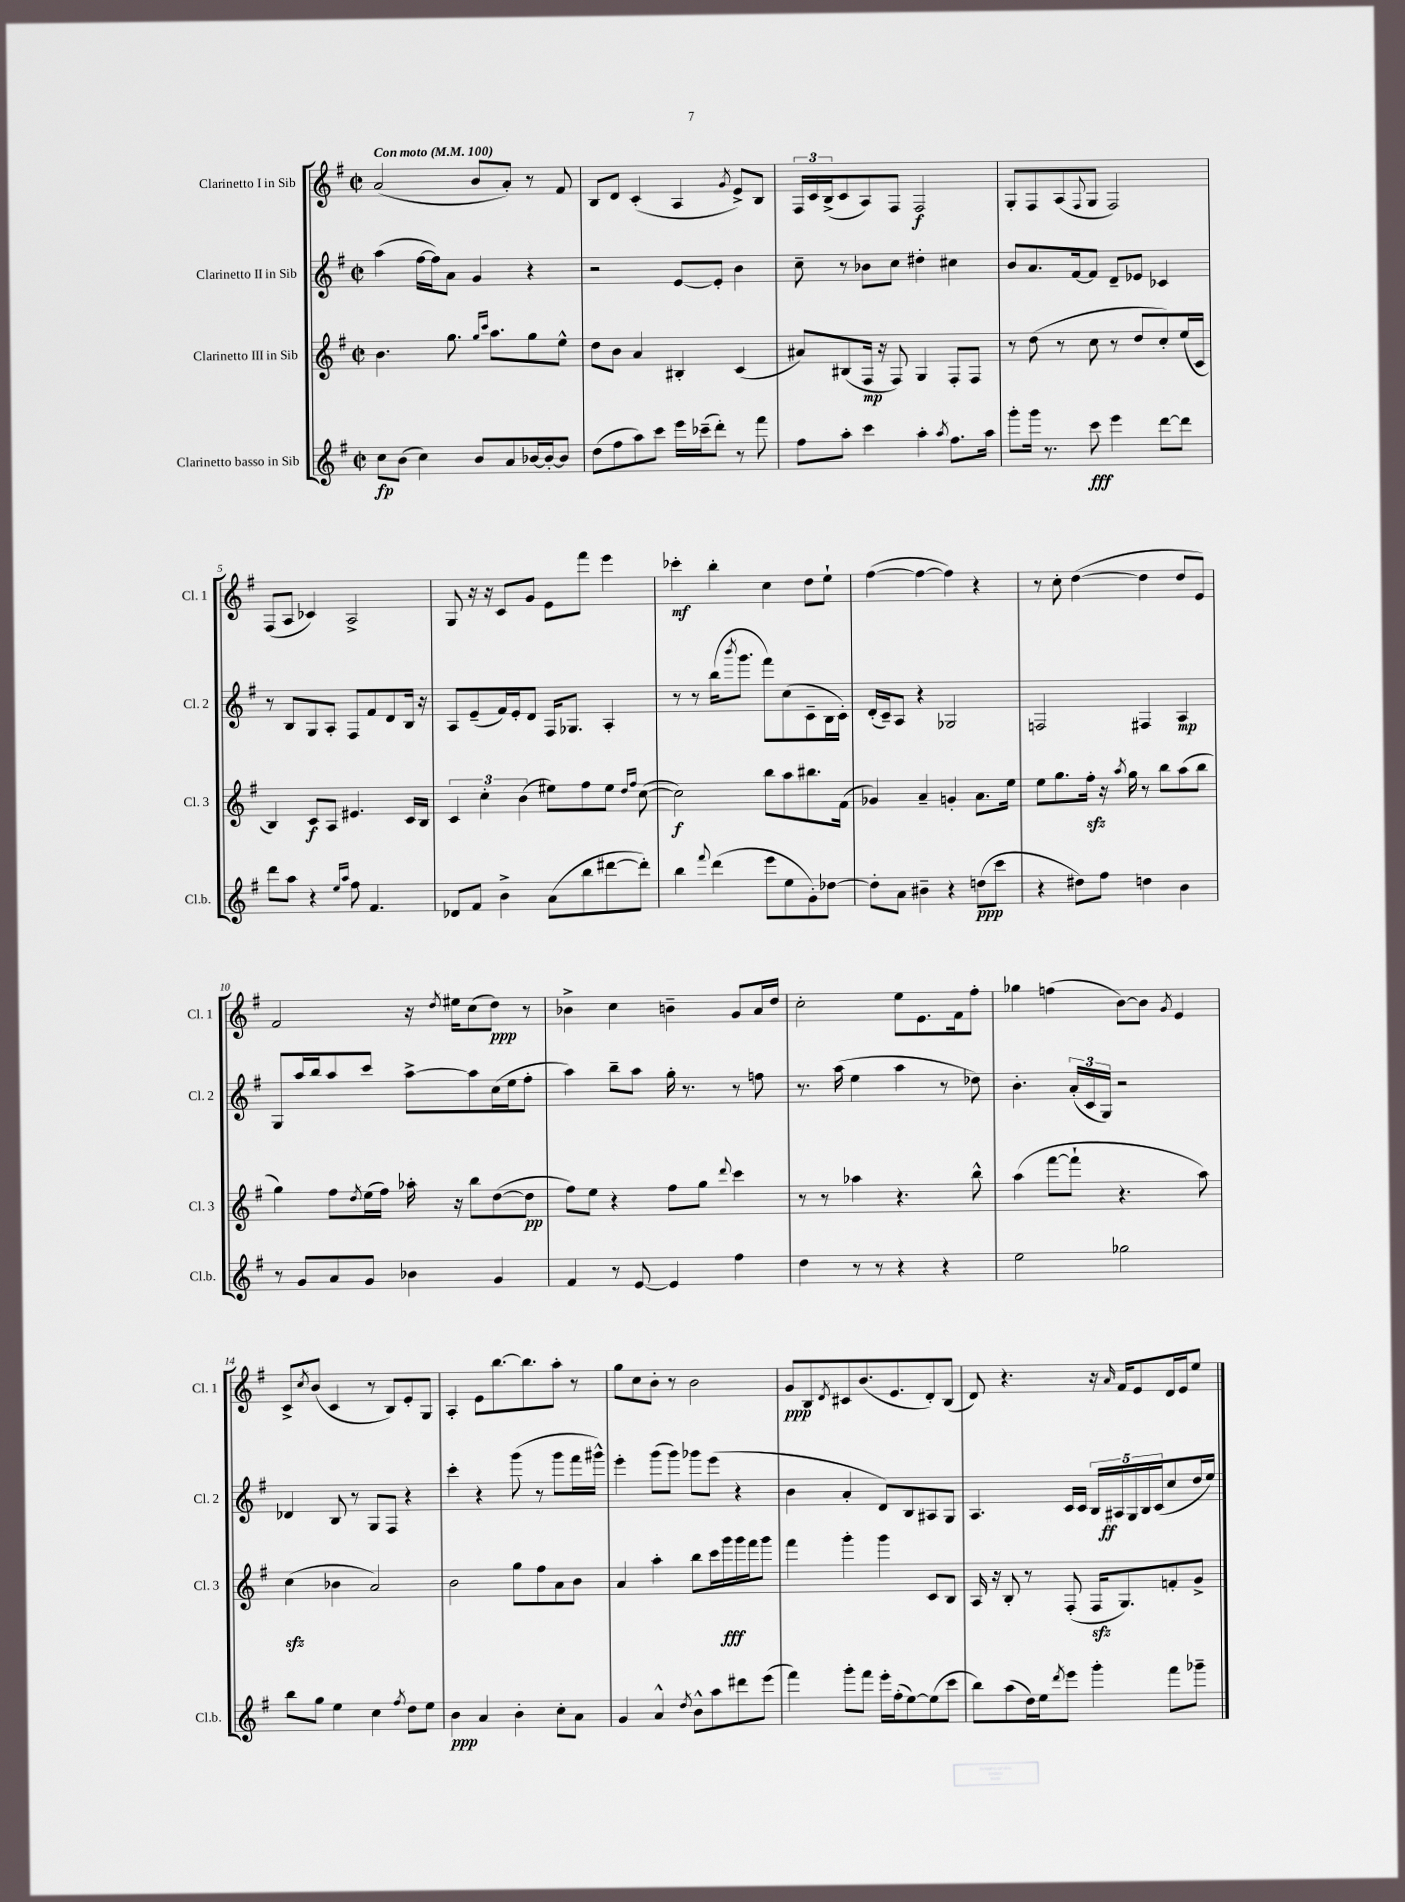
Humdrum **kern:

**kern	**kern	**kern	**kern
*staff4	*staff3	*staff2	*staff1
*clefG2	*clefG2	*clefG2	*clefG2
*k[f#]	*k[f#]	*k[f#]	*k[f#]
*M2/2	*M2/2	*M2/2	*M2/2
*met(c|)	*met(c|)	*met(c|)	*met(c|)
*MM100	*MM100	*MM100	*MM100
8cc\L	4.b\	(4aa\	(2a/
(8b\J	.	.	.
4cc\)	.	[16ff#\LL	.
.	.	16ff#\]J)	.
.	8.gg\	8a\J	.
8b/L	.	4g/	8b/L
.	16qqgg/LL	.	.
.	16qqccc/JJ	.	.
.	8.aa\L	.	.
8a/	.	.	8a'/J)
[16b-/L	8gg\	4r	8r
16b-'/_J	.	.	.
8b-/]J	8ee^^\J	.	8f#/
=	=	=	=
(8dd\L	8dd\L	2r	8B/L
8ff#\	8b\J	.	8d/J
8aa\)	4a/	.	(4c'/
8ccc\J	.	.	.
16eee\LL	4B#'/	[8e/L	4A/
(16ccc-~\J	.	.	.
8ddd'\J)	.	8e'/]J	.
.	.	.	8qg/
8r	(4c/	4b\	8e^/L)
8fff#\	.	.	8B/J
=	=	=	=
8ff#\L	8a#/L)	8cc~\	24F#/LL
.	.	.	24c/
.	.	.	(24B^/J
8aa'\J	(8B#/	8r	8c/
4ccc\	16F#/Jk	8b-\L	8A/)
.	16r	.	.
.	8F#/)	8cc\J	8F#/J
4aa'\	4G/	4dd#'\	2F#/
8qaa/	.	.	.
8.ff#\L	8F#'/L	4cc#\	.
.	8F#/J	.	.
16aa\Jk	.	.	.
=	=	=	=
8ggg'\L	8r	8b/L	8G'/L
16ggg\Jk	(8dd\	8.a/	8F#/
8.r	.	.	.
.	8r	.	(8A/
.	.	[16f#/k	.
.	.	.	8qqF#/
8ccc\	8cc\	8f#/]J	8G/J
4eee\	8r	8d~/L	2F#/)
.	8dd/L	8e-/J	.
[8ddd\L	8cc'/)	4c-/	.
8ddd\]J	(16ee/L	.	.
.	16c/JJ	.	.
=	=	=	=
8ddd\L	4B/)	8r	(8F#/L
8aa\J	.	8B/L	8A/J
4r	8c/L	8G/	4c-/)
.	8A/J	8A'/J	.
16qqee/LL	.	.	.
16qqaa/JJ	.	.	.
8ff#\	4.e#/	8F#/L	2A^/
4.f#/	.	8f#/	.
.	.	8d/	.
.	16c/LL	16B/Jk	.
.	16B/JJ	16r	.
=	=	=	=
8d-/L	6c/	8A/L	8G/
8f#/J	.	(8e~/	16r
.	6cc'\	.	.
.	.	.	16r
4b^\	.	16f#/L)	8c/L
.	.	16e'/J	.
.	(6b\	.	.
.	.	8d/J	8g/J
(8a\L	8ee#\L)	16F#/LK	8e\L
.	.	8.G-/J	.
8bb\	8ff#\	.	8fff#\J
[8ddd#\	8ee#\J	4A'/	4eee\
.	16qqdd/LL	.	.
.	16qqff#/JJ	.	.
8ddd#'\]J)	([8cc\	.	.
=	=	=	=
4bb\	2cc\])	8r	4ccc-'\
.	.	8r	.
8qqfff#/	.	.	.
(4ddd\	.	(16bb\LK	4bb'\
.	.	8qbbb/	.
.	.	8.ggg\J	.
8eee\L	8bb\L	8fff#\L)	4cc\
8ee\	8aa\	(8cc\	.
8g'\)	8.bb#\	8c~\	8dd\L
[8dd-\J	.	16B\L	8ee`\J
.	(16f#\Jk	16c'\JJ)	.
=	=	=	=
8dd-'\]L	4g-/)	(16d'/LL	([4ff#\
.	.	16c~/J)	.
8a\J	.	8A/J	.
4b#~\	4a~/	4r	4ff#\_
4r	4g'/	2G-/	4ff#\])
(8dd\L	8.a\L	.	4r
8ccc\J	.	.	.
.	16ee\Jk	.	.
=	=	=	=
4r	8ee\L	2F/	8r
.	8.gg\	.	8cc'\
8dd#\L)	.	.	([4dd\
.	16ff#'\Jk	.	.
8ff#\J	16r	.	.
.	8qaa/	.	.
.	16gg\	.	.
4dd\	8r	4F#/	4dd\]
.	8bb\L	.	.
4b\	(8aa\	4A/	8dd/L
.	8bb\J	.	8e/J)
=	=	=	=
8r	4gg\)	8G/L	2f#/
8g/L	.	16aa/L	.
.	.	16bb/J	.
8a/	8ff#\L	8aa/	.
.	8qdd/	.	.
8g/J	(16ee\L	8ccc/J	.
.	16ff#\JJ)	.	.
4b-\	16aa-'\	[8aa^\L	16r
.	.	.	8qdd/
.	16r	.	16ee#\LK
.	8bb\L	8aa\]	(8cc\
4g/	([8dd\	(16cc\L	8dd\J)
.	.	16ee\J	.
.	8dd\]J	8ff#'\J	8r
=	=	=	=
4f#/	8ff#\L)	4aa\)	4b-^\
.	8ee\J	.	.
8r	4r	8bb~\L	4cc\
[8e/	.	8aa\J	.
4e/]	8ff#\L	16gg'\	4b~\
.	.	8.r	.
.	8gg\J	.	.
.	8qqddd/	.	.
4ff#\	4ccc\	8r	8g/L
.	.	8ff\	16a/L
.	.	.	16dd/JJ
=	=	=	=
4dd\	8r	8.r	2cc'\
.	8r	.	.
.	.	(16aa\	.
8r	4aa-\	4ee\	.
8r	.	.	.
4r	4.r	4aa\	8ee\L
.	.	.	8.e\
4r	.	8r	.
.	.	.	16f#\k
.	8bb^^\	8dd-\)	8ff#'\J
=	=	=	=
2ee\	(4aa\	4.b'\	4gg-\
.	[8fff#\L	.	(4ff\
.	8fff#`\]J	(24a'/LL	.
.	.	24c/	.
.	.	24G/JJ)	.
2gg-\	4.r	2r	[8b\L)
.	.	.	8b\]J
.	.	.	8qg/
.	.	.	4e/
.	8aa\)	.	.
=	=	=	=
8bb\L	(4cc\	4d-/	8c^/L
.	.	.	8qcc/
8gg\J	.	.	(8b/J
4ee\	4b-\	8B/	4c/
.	.	8r	.
4cc\	2a/)	8G/L	8r
.	.	8F#/J	8B/L)
8qff#/	.	.	.
8dd\L	.	4r	8e'/
8ee\J	.	.	8G/J
=	=	=	=
4b\	2b\	4ccc'\	4A'/
4a/	.	4r	8e\L
.	.	.	[8.bb\
4b'\	8gg\L	(8ggg\	.
.	.	.	8.bb\]
.	8ff#\	8r	.
8cc'\L	8a\	8ggg\L	8aa'\J
8a\J	8b\J	16fff#\L	8r
.	.	16ggg#^^\JJ)	.
=	=	=	=
4g/	4a/	4eee'\	8gg\L
.	.	.	8cc\
4a^^/	4aa'\	(8ggg\L	8b'\J
.	.	8ggg\J)	8r
8qdd/	.	.	.
8b^^\L	8bb\L	8ggg-\L	2b\
8aa\	16ccc\L	(8eee\J	.
.	16ggg\	.	.
8ddd#\	16ggg\	4r	.
.	16fff#\J	.	.
(8eee\J	8ggg\J	.	.
=	=	=	=
4fff#\)	4fff#\	4b\	8g/L
.	.	.	8B/
.	.	.	8qd/
8ggg'\L	4ggg'\	4a'/	8c#/
8fff#\J	.	.	(8.b/
16eee'\LL	4ggg\	8d/L)	.
(16ff#'\J	.	.	8.e/
[8ee\)	.	8B/	.
(8ee\]	8c/L	8A#/	8d'/)
8ccc\J	8B/J	8G/J	(8B/J
=	=	=	=
8bb\L)	16A/	4.A/	8d/)
.	16r	.	.
(8aa\	8B'/	.	4.r
16dd\L)	8r	.	.
16ee\J	.	.	.
8qddd/	.	.	.
8eee\J	(8F#'/	16c/LL	.
.	.	16c/JJ	.
4ggg'\	16F#/LK	20B/LL	16r
.	.	20A#/	.
.	.	.	16qqa/
.	8.G/)	.	16f#/LK
.	.	20G/	.
.	.	.	8e/
.	.	20B/	.
.	.	(20c/J	.
8fff#\L	8f'/	8cc/	16d/L
.	.	.	16e/J
8ggg-~\J	8g^/J	16dd/L	8ee/J
.	.	16ee/JJ)	.
==	==	==	==
*-	*-	*-	*-
